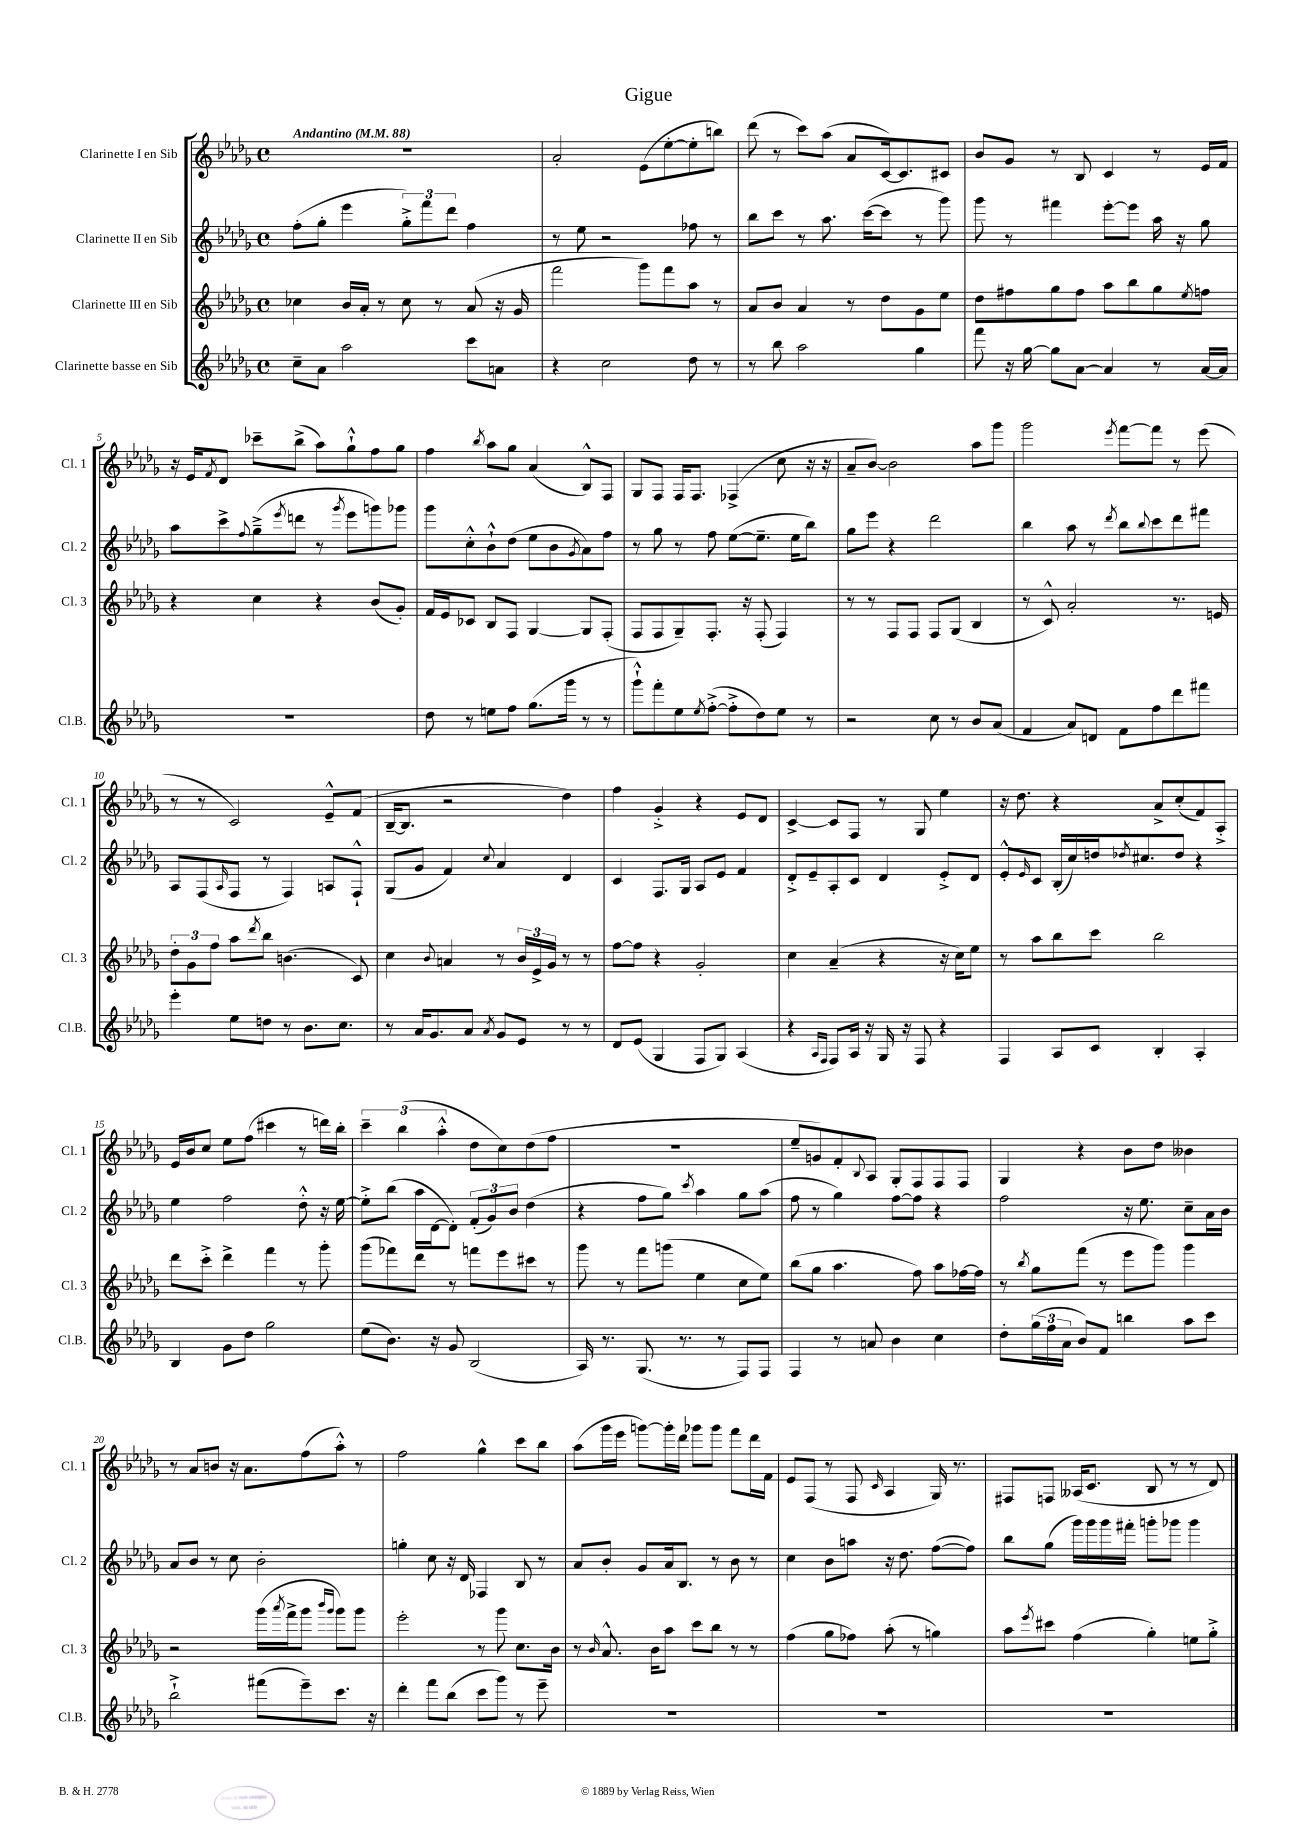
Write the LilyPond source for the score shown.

\header { title = "Gigue" }
<<
\new StaffGroup <<
\new Staff = "s0" \with { instrumentName = "Clarinette I en Sib" shortInstrumentName = "Cl. 1" } {
    \clef treble \key des \major \defaultTimeSignature \time 4/4 \tempo "Andantino" 4 = 88
    R1 |
    aes'2-. ees'8( ees''8~-. ees''8-. b''8) |
    des'''8( r8 c'''8) aes''8( aes'8 c'16~) c'8. cis'8 |
    bes'8 ges'8 r8 bes8 c'4 r8 ees'16 f'16 |
    r16 ees'16 \acciaccatura { f'8 } des'8 ces'''8-- bes''8->( aes''8) ges''8-!-^ f''8 ges''8 |
    f''4 \acciaccatura { bes''8 } aes''8 ges''8 aes'4( bes8-^) f8 |
    ges8 f8 f16 f8. fes4->( c''8 r16 r16 |
    aes'8-- bes'8~) bes'2 aes''8 ges'''8 |
    ges'''2 \acciaccatura { ees'''8 } f'''8~ f'''8 r8 ees'''8( |
    r8 r8 c'2) ees'8---^ f'8( |
    bes16~-- bes8. r2 des''4) |
    f''4 ges'4-.-> r4 ees'8 des'8 |
    c'4~-> c'8 f8 r8 ges8 ees''4 |
    r16 des''8. r4 aes'8-> c''8-.( f'8) aes8-.-> |
    ees'16 bes'16 c''8 ees''8 f''8( cis'''4 r8 d'''16) bes''16-. |
    \tuplet 3/2 { c'''4-- bes''4( aes''4-.-^ } des''8 c''8) des''8( f''8 |
    R1 |
    ees''8-- g'8) f'8-. \appoggiatura { bes8 } aes8 ges8-. f8 f8 f8 |
    ges4 r4 bes'8 des''8 beses'4 |
    r8 aes'8 b'8 r16 aes'8. f''8( aes''8-.-^) r8 |
    f''2 ges''4-^ c'''8 bes''8 |
    aes''8( ges'''16 ees'''16 g'''8~) g'''16-. des'''16 ges'''8 ges'''8 f'''8 des'''16 f'16 |
    ees'8 f8( r8 f8 \grace { c'16 } aes4 ges16) r8. |
    fis8 f8 aeses16( c'8. bes8 r8 r8 des'8) \bar "|." |
}
\new Staff = "s1" \with { instrumentName = "Clarinette II en Sib" shortInstrumentName = "Cl. 2" } {
    \clef treble \key des \major \defaultTimeSignature \time 4/4
    f''8-.( ges''8-. ees'''4 \tuplet 3/2 { ges''8-.->) f'''8 des'''8 } f''4 |
    r8 ees''8 r2 fes''8 r8 |
    bes''8 c'''8 r8 aes''8. c'''16~( c'''8 r8 ges'''8) |
    ges'''8 r8 fis'''4 ees'''8~-. ees'''8 aes''16 r16 ges''8 |
    aes''8 c'''8-> \appoggiatura { f''8 } ges''8--->( \acciaccatura { ees'''8 } d'''8 r8 \acciaccatura { ges'''8 } ees'''8 g'''8) ges'''8 |
    ges'''8 c''8-.-^ bes'8-!-^ des''8( ees''8 bes'8 \acciaccatura { ges'8 } aes'8) f''8 |
    r8 ges''8 r8 f''8 ees''8~( ees''8.-- ees''16 bes''8) |
    ges''8 ees'''8 r4 des'''2 |
    bes''4 aes''8 r8 \acciaccatura { des'''8 } bes''8 \appoggiatura { bes''8 } c'''8 des'''8 fis'''8 |
    aes8 f8( \grace { aes16 } f8 r8 f4) a8 f8-!-^ |
    ges8( ges'8 f'4) \appoggiatura { c''8 } aes'4 des'4 |
    c'4 f8. ges16 aes8 ees'8 f'4 |
    des'8-.-> ees'8-- aes8-. c'8 des'4 ees'8-.-> des'8 |
    ees'8-.-^ \grace { ees'16 } c'8 bes16-.( c''16) d''16 \acciaccatura { des''8 } cis''8. des''8 r4 |
    ees''4 f''2 des''8-.-^ r16 ees''16~ |
    ees''8-.-> bes''8( aes''16 des'16~ des'8-.) \tuplet 3/2 { f'8-.( ges'8) bes'8 } des''4( |
    r4 f''8 ges''8) \acciaccatura { c'''8 } aes''4 ges''8 aes''8( |
    f''8 r8 ges''4) f''8~ f''8 r4 |
    f''2 r16 ees''8. c''8-- aes'16 bes'16 |
    aes'8 bes'8 r8 c''8 bes'2-. |
    g''4-. c''8 r16 des'16 fes4 bes8 r8 |
    aes'8 bes'8-. ges'8 aes'16 bes8. r8 bes'8 r8 |
    c''4 bes'8 a''8 r16 des''8. f''8~( f''8) |
    bes''8 ges''8( ges'''16) ges'''16 ges'''16 fis'''16-. g'''8-. ges'''8 ges'''4 \bar "|." |
}
\new Staff = "s2" \with { instrumentName = "Clarinette III en Sib" shortInstrumentName = "Cl. 3" } {
    \clef treble \key des \major \defaultTimeSignature \time 4/4
    ces''4 bes'16 aes'16-. r8 ces''8 r8 aes'8( r16 ges'16 |
    f'''2 ges'''8) f'''8 aes''8 r8 |
    aes'8 bes'8 aes'4 r8 des''8 ges'8 ees''8 |
    des''8 fis''8 ges''8 fis''8 aes''8 bes''8 ges''8 \acciaccatura { ees''8 } f''8 |
    r4 c''4 r4 bes'8( ges'8-.) |
    f'16 ees'16 ces'8 bes8 f8 ges4~ ges8 f8-.( |
    f8 f8 ges8--) f8.-. r16 f8-.( f4) |
    r8 r8 f8 f8 f8 ges8( bes4 |
    r8 c'8-^) aes'2-. r8. e'16 |
    \tuplet 3/2 { des''8-. ges'8 f''8 } aes''8 \acciaccatura { des'''8 } bes''8 b'4.( c'8) |
    c''4 \appoggiatura { bes'8 } a'4 r8 \tuplet 3/2 { bes'16 ees'16-> ges'16 } r8 r8 |
    f''8~ f''8 r4 ges'2-. |
    c''4 aes'4--( r4 r16 c''16) ees''8 |
    r8 aes''8 bes''8 c'''8 bes''2 |
    des'''8 c'''8-.-> des'''4-> f'''4 r8 ges'''8-. |
    ges'''8( fes'''8) des'''8 r8 f'''8 ees'''8 cis'''8 r8 |
    ges'''8 r8 f'''8 g'''8( ees''4 c''8 ees''8) |
    bes''8( ges''8 aes''4. f''8) aes''8 fes''16~ fes''16 |
    r8 \acciaccatura { bes''8 } ges''8 f'''8( r8 ees'''8 ges'''8) ges'''4 |
    r2 ges'''16( \acciaccatura { aes'''8 } f'''16-> ges'''8 \grace { bes'''16 ges'''16 } ges'''8) ges'''8 |
    ees'''2-. r8 ges'''8 c''8. bes'16 |
    r8 \grace { bes'16 } aes'8.-^ bes'16 aes''8 c'''8 bes''8 r8 r8 |
    f''4( ges''8 fes''8) aes''8-.( r8 g''4) |
    aes''8 \acciaccatura { ees'''8 } cis'''8 f''4( ges''4-.) e''8 ges''8-.-> \bar "|." |
}
\new Staff = "s3" \with { instrumentName = "Clarinette basse en Sib" shortInstrumentName = "Cl.B." } {
    \clef treble \key des \major \defaultTimeSignature \time 4/4
    c''8-- aes'8 aes''2 c'''8 a'8 |
    r4 c''2 des''8 r8 |
    r8 bes''8 aes''2 ges''4 |
    f'''8 r16 ges''16~ ges''8 aes'8~ aes'4 r8 aes'16~ aes'16 |
    R1 |
    des''8 r8 e''8 f''8 ges''8.( ges'''16 r8 r8 |
    ges'''8-!-^) f'''8-. ees''8 \acciaccatura { ees''8 } f''8~-.->( f''8-.-> des''8) ees''8 r8 |
    r2 c''8 r8 bes'8 aes'8( |
    f'4 aes'8) d'8 f'8 f''8 des'''8 fis'''8 |
    ees'''4-. ees''8 d''8 r8 bes'8. c''8. |
    r8 aes'16 ges'8. aes'8 \acciaccatura { aes'8 } ges'8 ees'8 r8 r8 |
    des'8 ees'8( ges4 f8 ges8) aes4( |
    r4 \grace { aes16 f16 } f8) aes16 r16 ges16 r16 f8 r4 |
    f4 aes8 c'8 bes4-. aes4-. |
    bes4 ges'8 des''8 ges''2 |
    ees''8( bes'8.) r16 ges'8 bes2( |
    aes16) r8. ges8.( r8. r8 f8) f8 |
    f4 r8 a'8 bes'4 c''4 |
    des''8-. \tuplet 3/2 { ges''16( f''16 aes'16 } bes'8) f'8 b''4 aes''8 c'''8 |
    bes''2-!-> fis'''8( ees'''8--) c'''8. r16 |
    des'''4-. f'''8 bes''8( c'''8 ges'''8) r8 ees'''8-- |
    R1 |
    R1 |
    R1 \bar "|." |
}
>>
>>
